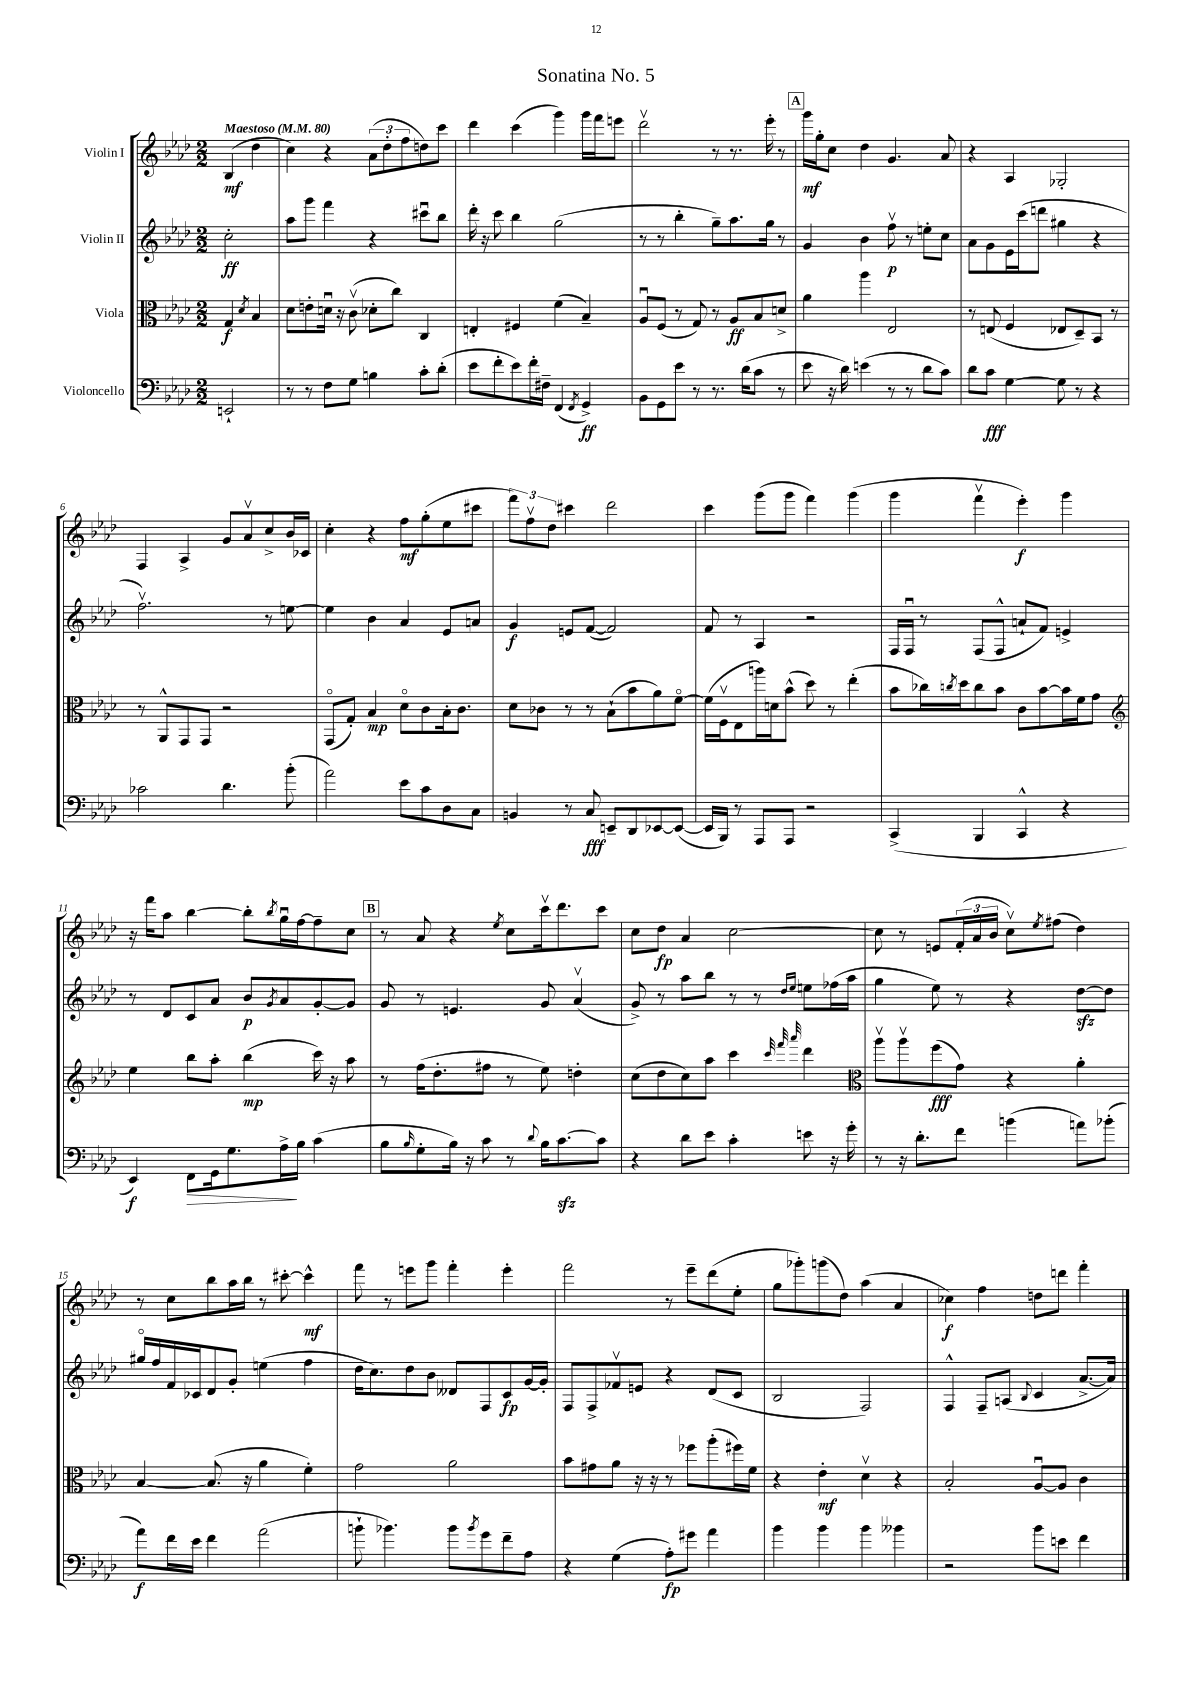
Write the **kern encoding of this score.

**kern	**kern	**kern	**kern
*staff4	*staff3	*staff2	*staff1
*clefF4	*clefC3	*clefG2	*clefG2
*k[b-e-a-d-]	*k[b-e-a-d-]	*k[b-e-a-d-]	*k[b-e-a-d-]
*M2/2	*M2/2	*M2/2	*M2/2
*MM80	*MM80	*MM80	*MM80
2EE`	4G	2cc'	(4B-
.	8qd-	.	.
.	4B-	.	4dd-
=	=	=	=
8r	8d-	8aa-	4cc)
8r	8e'	8ggg	.
8F	16du	4fff	4r
.	16r	.	.
8G	(8cv	.	.
4B	8d-'	4r	(12a-
.	.	.	12dd-'
.	8cc)	.	.
.	.	.	12ff
8c'	4C	8ccc#u	8dd)
(8d-'	.	8bb-	8ccc
=	=	=	=
8e-	4E'	16ddd-'	4ddd-
.	.	16r	.
8f'	.	8ccc	.
8e-)	4F#	4bb-	(4ccc
16f'	.	.	.
16F#~	.	.	.
(4FF	(4f	(2gg	4ggg)
8qFF	.	.	.
4GG^)	4B-~)	.	16ggg
.	.	.	16fff
.	.	.	8eee
=	=	=	=
8BB-	8A-u	8r	2ddd-v
8GG	(8F	8r	.
8e-	8r	4bb-'	.
8r	8G)	.	.
8.r	8r	8gg~)	8r
.	8A-	8.aa-	8.r
(16d-	.	.	.
8c	8B-	.	.
.	.	16gg	16eee-'
8r	8d^	8r	8r
=	=	=	=
8e-	4a-	4g	16ggg
.	.	.	16gg'
16r	.	.	8cc
16d-)	.	.	.
(4e	4aa-	4b-	4dd-
8r	2E-	8ffv	4.g
8r	.	8r	.
8d-	.	8ee'	.
8c)	.	8cc	8a-
=	=	=	=
8d-	8r	8a-	4r
8c	(8E	8g	.
[4G	4F	16e-	4A-
.	.	(16ccc	.
.	.	8ddd	.
8G]	8E-	4gg#	2G-'
8r	8D-~)	.	.
4r	8BB-	4r	.
.	8r	.	.
=	=	=	=
2c-	8r	2.ffv)	4F
.	8AA-^^	.	.
.	8GG	.	4A-^
.	8GG	.	.
4.d-	2r	.	8g
.	.	.	8a-v
.	.	8r	8cc^
(8b-'	.	[8ee	16b-
.	.	.	16c-
=	=	=	=
2a-)	(8GGo	4ee]	4cc'
.	8G')	.	.
.	4B-	4b-	4r
8e-	8d-o	4a-	8ff
8c	8c	.	(8gg'
8D-	16B-'	8e-	8ee-
.	8.c	.	.
8C	.	8a	8ccc#
=	=	=	=
4BB	8d-	4g	12fff)
.	.	.	12ffv
.	8c-	.	.
.	.	.	12dd-
8r	8r	8e	4ccc#
8C	8r	([8f	.
8EE~	(8B-`	2f])	2ddd-
8DD-	8b-	.	.
[8EE-	8a-)	.	.
(8EE-_	[8fo	.	.
=	=	=	=
16EE-]	(16f]	8f	4ccc
16BBB-)	16Fv	.	.
8r	8E-	8r	.
8AAA-	16aa)	4A-	(8ggg
.	16d	.	.
8AAA-	(8b-^^	.	8ggg
2r	8dd-)	2r	4fff)
.	8r	.	.
.	(4ee-'	.	(4ggg
=	=	=	=
(4CC^	8b-	16F	4ggg
.	.	16Fu	.
.	16cc-)	8r	.
.	8qcc	.	.
.	16dd-	.	.
4BBB-	8cc	(8F	4fffv
.	8b-	8F^^	.
4CC^^	8c	8a`	4eee-')
.	[8b-	8f)	.
4r	16b-]	4e^	4ggg
.	16f	.	.
.	8g	.	.
=	=	=	=
*	*clefG2	*	*
4EE-)	4ee-	8r	16r
.	.	.	16fff
.	.	8d-	8aa-
8FF	8bb-	8c	[4bb-
16GG	8aa-'	8a-	.
8.G	.	.	.
.	(4bb-	8b-	8bb-']
.	.	8qg	8qbb-
16A-^	.	8a-	16ggu
16B-	.	.	[16ff
(4c	16ccc)	[8g'	8ff~]
.	16r	.	.
.	8aa-	8g]	8cc
=	=	=	=
8B-	8r	8g	8r
16qqB-	.	.	.
8G'	(16ff	8r	8a-
.	8.dd-'	.	.
16B-)	.	4.e	4r
16r	.	.	.
8c	8ff#	.	.
.	.	.	8qee-
8r	8r	.	8cc
8qqd-	.	.	.
16B-	8ee-)	8g	16cccv
[8.c	.	.	8.ddd-
.	4dd'	(4a-v	.
8c]	.	.	8ccc
=	=	=	=
4r	(8cc	8g^)	8cc
.	8dd-	8r	8dd-
8d-	8cc)	8aa-	4a-
8e-	8aa-	8bb-	.
4c'	4ccc	8r	[2cc
.	.	8r	.
.	32qqccc	.	.
.	32qqfff	16qqdd-	.
.	32qqaaa-	16qqee-	.
8e	4ddd-	8ee	.
16r	.	(16ff-	.
16g'	.	16aa-	.
=	=	=	=
*	*clefC3	*	*
8r	8aa-v	4gg	8cc]
16r	8aa-v	.	8r
8.d-'	.	.	.
.	(8ff	8ee-)	8e
8f	8g)	8r	(24f'
.	.	.	24a-
.	.	.	24b-
(4b	4r	4r	8ccv)
.	.	.	8qee-
.	.	.	(8ff#
8a)	4a-'	[8dd-	4dd-)
(8b-'	.	8dd-]	.
=	=	=	=
8a-)	[4B-	16gg#o	8r
.	.	16ff	.
16f	.	16f	8cc
16e-	.	16c-	.
4f	(8.B-]	8d-	8bb-
.	.	8g'	16aa-
.	16r	.	16bb-
(2a-	4a-	(4ee	8r
.	.	.	[8ccc#'
.	4f')	4ff	4ccc#^^]
=	=	=	=
8b`	2g	16dd-	8fff
.	.	8.cc)	.
4.b-)	.	.	8r
.	.	8dd-	8eee
.	.	8b-	8ggg
8b-	2a-	8d--	4fff'
8qb-	.	.	.
8g	.	8F	.
8f~	.	8c	4eee'
8A-	.	[16g	.
.	.	16g']	.
=	=	=	=
4r	8b-	8F	2fff
.	8g#	8F^	.
(4G	8a-	8f-v	.
.	16r	8e	.
.	16r	.	.
8A-')	8r	4r	8r
8g#	8ff-	.	8eee-~
4a-	(8aa-'	(8d-	(8ddd-
.	16ff#)	8c	8ee-'
.	16f	.	.
=	=	=	=
4b-	4r	2B-	8gg
.	.	.	8ggg-')
4b-	4e-'	.	(8ggg
.	.	.	8dd-)
4b-	4d-v	2F)	(4aa-
4b--	4r	.	4a-
=	=	=	=
2r	2B-'	4F^^	4cc-)
.	.	8F~	4ff
.	.	(8A	.
.	.	8qqB-	.
8b-	[8A-u	4c	8dd
8e	8A-]	.	8ddd
4f	4c	[8.a-^	4fff'
.	.	16a-])	.
==	==	==	==
*-	*-	*-	*-
